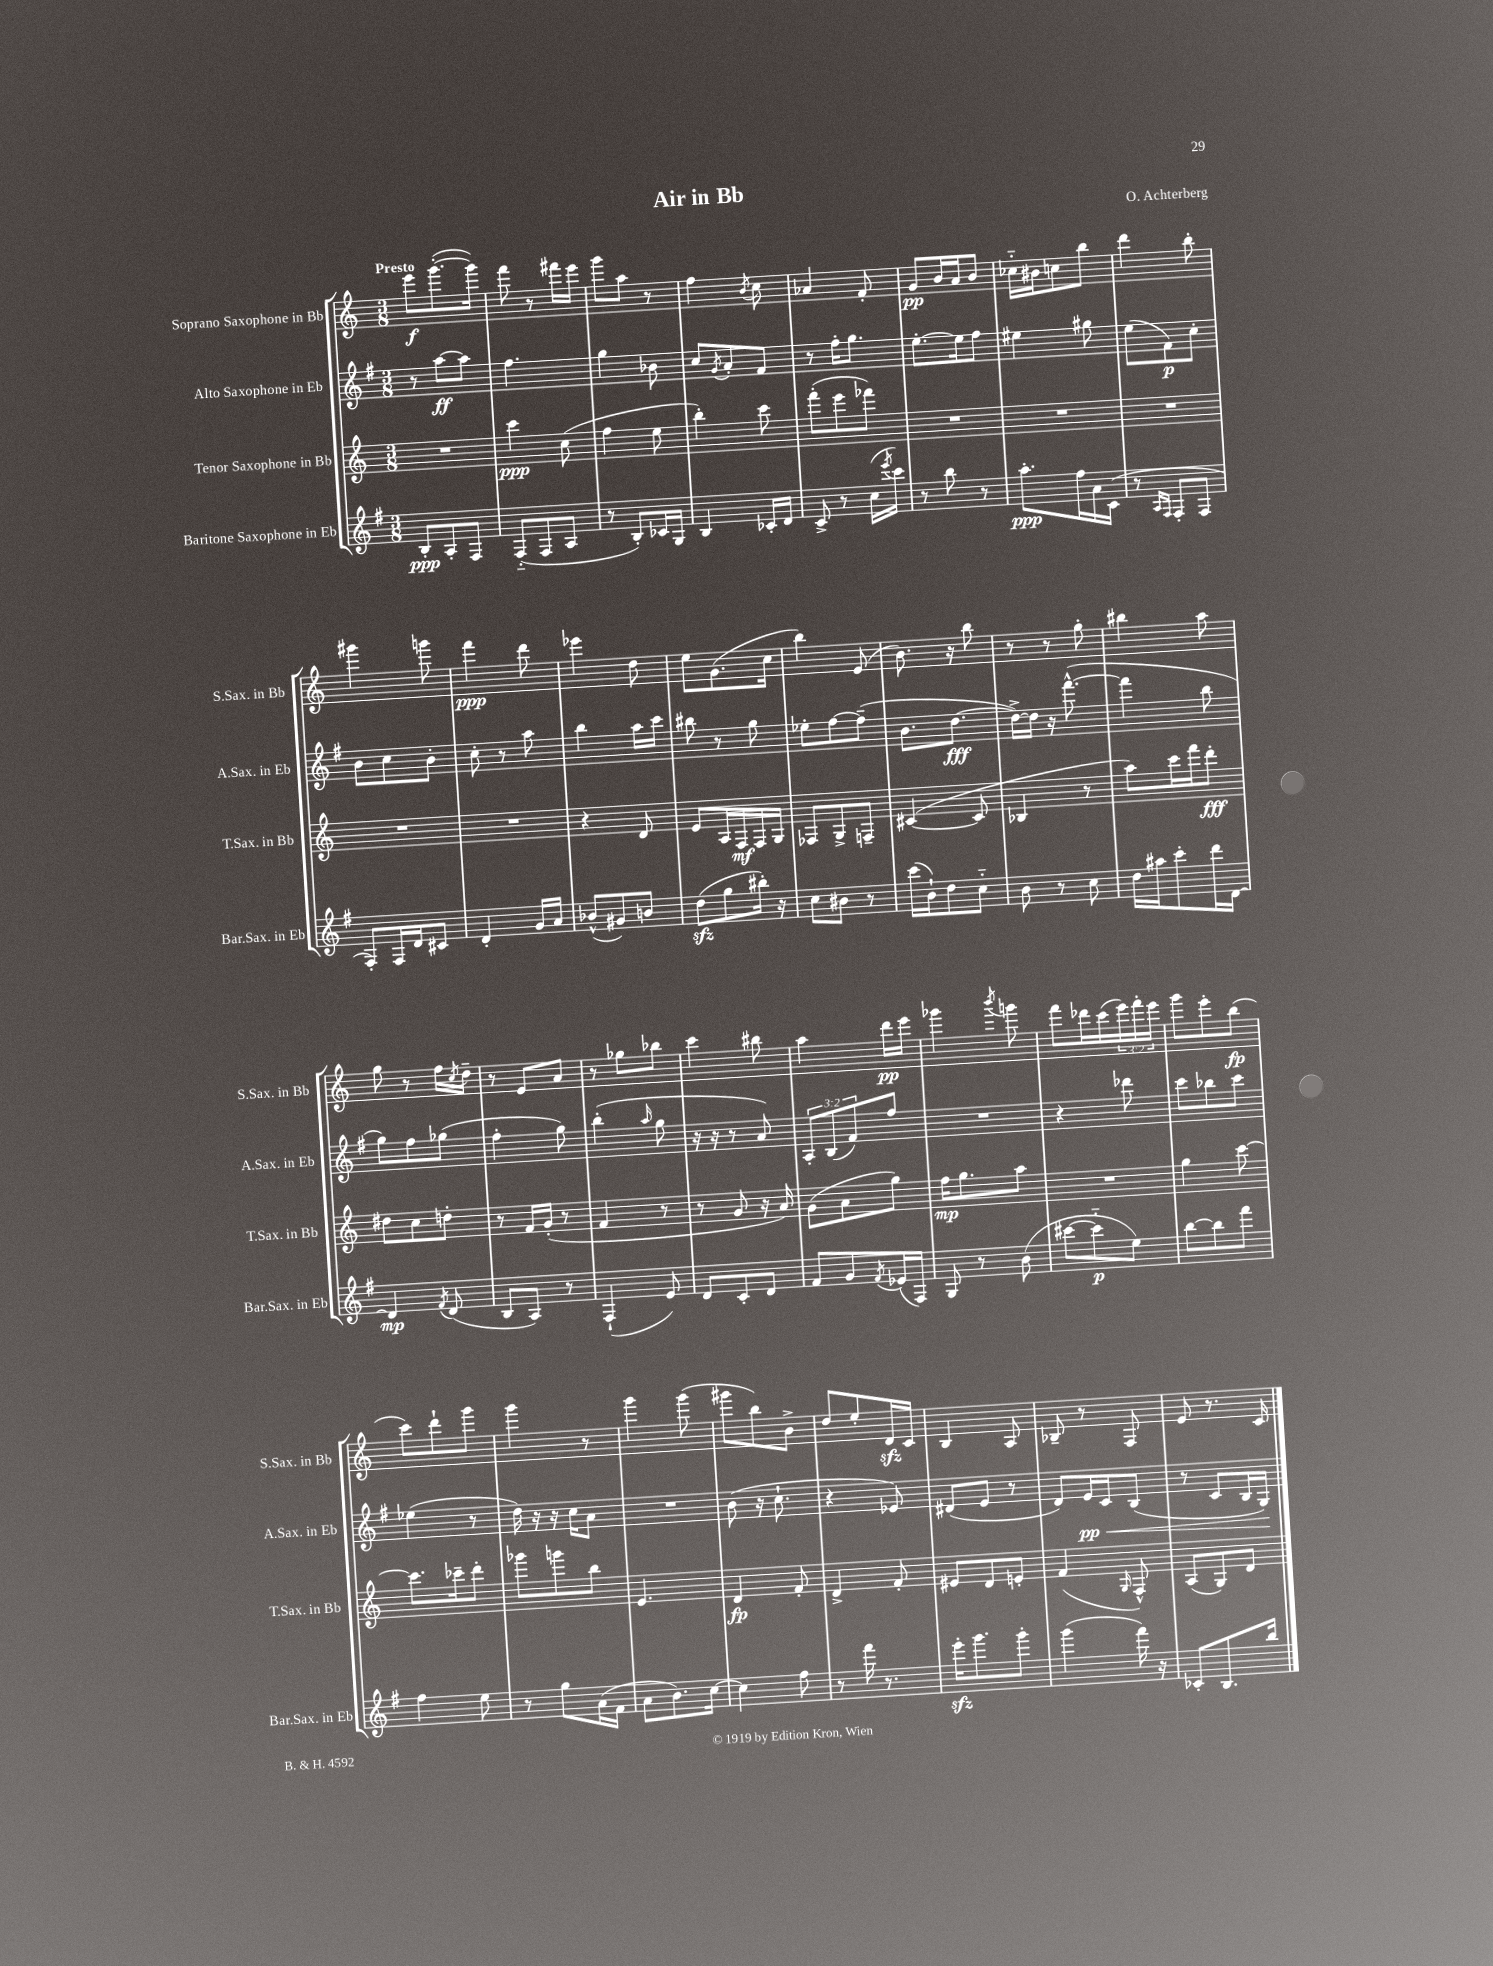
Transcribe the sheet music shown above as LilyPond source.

\header { title = "Air in Bb" composer = "O. Achterberg" }
<<
\new StaffGroup <<
\new Staff = "s0" \with { instrumentName = "Soprano Saxophone in Bb" shortInstrumentName = "S.Sax. in Bb" } {
    \clef treble \key c \major \numericTimeSignature \time 3/8 \override Staff.TupletNumber.text = #tuplet-number::calc-fraction-text \tempo "Presto"
    e'''8\f g'''8.~-.( g'''16) |
    f'''8 r8 fis'''16 e'''16 |
    g'''8 a''8 r8 |
    f''4 \acciaccatura { b'8 } c''8 |
    aes'4 f'8-. |
    g'8\pp b'16 a'16 b'8 |
    ces''16-_ bis'16 c''8 b''8 |
    d'''4 b''8-. |
    gis'''4 g'''8 |
    f'''4\ppp d'''8 |
    ees'''4 d''8 |
    e''8 g'8.( c''16 |
    b''4) e'8( |
    b'8.) r16 b''8 |
    r8 r8 g''8-. |
    bis''4 a''8 |
    g''8 r8 f''16 \acciaccatura { c''8 } d''16-- |
    r8 e'8 a'8 |
    r8 ges''8 bes''8 |
    c'''4 bis''8 |
    a''4 d'''16\pp e'''16 |
    ges'''4 \acciaccatura { b'''8 } g'''8 |
    f'''8 des'''16 c'''16( \tuplet 3/2 { e'''16) f'''16-. e'''16 } |
    g'''8 e'''8-. b''8\fp( |
    c'''8) d'''8-! g'''8 |
    g'''4 r8 |
    g'''4 g'''8( |
    gis'''8 b''8) b'8-> |
    d''8 e''8-. d'16\sfz c'16 |
    b4 a8 |
    bes8-- r8 f8 |
    e'8 r8. c'16 \bar "|." |
}
\new Staff = "s1" \with { instrumentName = "Alto Saxophone in Eb" shortInstrumentName = "A.Sax. in Eb" } {
    \clef treble \key g \major \numericTimeSignature \time 3/8 \override Staff.TupletNumber.text = #tuplet-number::calc-fraction-text
    r8 a''8~\ff a''8 |
    fis''4. |
    g''4 bes'8 |
    c''8 \acciaccatura { g'8 } a'8-. fis'8 |
    r8 fis''16-. g''8. |
    e''8.~-. e''16 fis''8 |
    eis''4 gis''8 |
    e''8( fis'8\p) c''8-. |
    b'8 c''8 b'8-. |
    c''8-. r8 a''8 |
    b''4 a''16 c'''16 |
    bis''8 r8 g''8 |
    ees''8-. fis''8~ fis''8--( |
    b'8. d''8.~\fff |
    d''16~->) d''16 r16 fis'''8.~-^( |
    fis'''4 b''8 |
    g''8) fis''8 ges''8( |
    fis''4-. g''8) |
    b''4-.( \grace { a''16 } g''8 |
    r16 r16 r8 a'8) |
    \tuplet 3/2 { a8-. b8( fis'8) } fis''8 |
    R4. |
    r4 des'''8 |
    c'''8 bes''8 c'''8 |
    ees''4( r8 |
    d''16) r16 r16 c''16 a'8 |
    R4. |
    b'8( r16 c''8.-! |
    r4 ees'8) |
    dis'8( e'8 r8 |
    d'8) e'16\pp\< c'16 b8( |
    r8 c'8 b16 g16\!) \bar "|." |
}
\new Staff = "s2" \with { instrumentName = "Tenor Saxophone in Bb" shortInstrumentName = "T.Sax. in Bb" } {
    \clef treble \key c \major \numericTimeSignature \time 3/8
    R4. |
    c'''4\ppp c''8( |
    f''4 e''8 |
    b''4-.) c'''8 |
    f'''8-.( e'''8 fes'''8) |
    R4. |
    R4. |
    R4. |
    R4. |
    R4. |
    r4 d'8 |
    e'8 a16 f16\mf f16 g16 |
    fes8 g8-> f8-- |
    cis'4~( cis'8 |
    bes4 r8 |
    a''8) c'''16 f'''16 d'''8-.\fff |
    dis''8 c''8 d''8-. |
    r8 f'16 g'16-.( r8 |
    f'4 r8 |
    r8 g'8 r16 a'16) |
    g'8( a'8 g''8) |
    f''16\mp g''8. a''8 |
    R4. |
    g''4 c'''8~ |
    c'''8. ces'''16-- d'''8-. |
    ges'''8 g'''8 b''8 |
    e'4. |
    d'4\fp f'8-. |
    d'4-> f'8-. |
    eis'8 d'8 e'8-. |
    f'4( \grace { g16 } f8-^) |
    a8( g8) d'8 \bar "|." |
}
\new Staff = "s3" \with { instrumentName = "Baritone Saxophone in Eb" shortInstrumentName = "Bar.Sax. in Eb" } {
    \clef treble \key g \major \numericTimeSignature \time 3/8
    b8-.\ppp a8-. fis8 |
    fis8-_( fis8 a8 |
    r8 b8-.) ces'16 g16 |
    b4 ces'16-. d'16 |
    c'8-> r8 c''16( \acciaccatura { e'''8 } c'''16) |
    r8 b''8 r8 |
    a''8.-.\ppp fis''16 a'16 c'16( |
    r8 \grace { a16 fis16 } fis8-. fis8 |
    fis8-.) fis16 d'16 cis'8 |
    d'4-. g'16 a'16 |
    bes'8-^( gis'8) b'8 |
    d''8\sfz( g''8 bis''16-.) r16 |
    c''8 bis'8 r8 |
    c'''16( b'16-!) d''8 c''8-_ |
    b'8 r8 c''8 |
    d''16 ais''16 c'''8-. d'''16 d'16~ |
    d'4\mp \acciaccatura { fis'8 } d'8( |
    b8 a8) r8 |
    fis4-!( e'8) |
    d'8 c'8-. d'8 |
    fis'8 g'8 \acciaccatura { fis'8 } ees'16( fis16) |
    g8 r8 b'8( |
    cis'''8~ cis'''8-_\p e''8) |
    b''8~ b''8 fis'''8 |
    fis''4 e''8 |
    r8 g''8 a'16( fis'16 |
    a'8 b'8.) c''16~ |
    c''4 fis''8 |
    r8 fis'''16 r8. |
    e'''16-.\sfz g'''8. g'''8-. |
    g'''4( fis'''16) r16 |
    ces'8-. b8. b''16 \bar "|." |
}
>>
>>
\layout { \context { \Score \remove "Bar_number_engraver" } }
